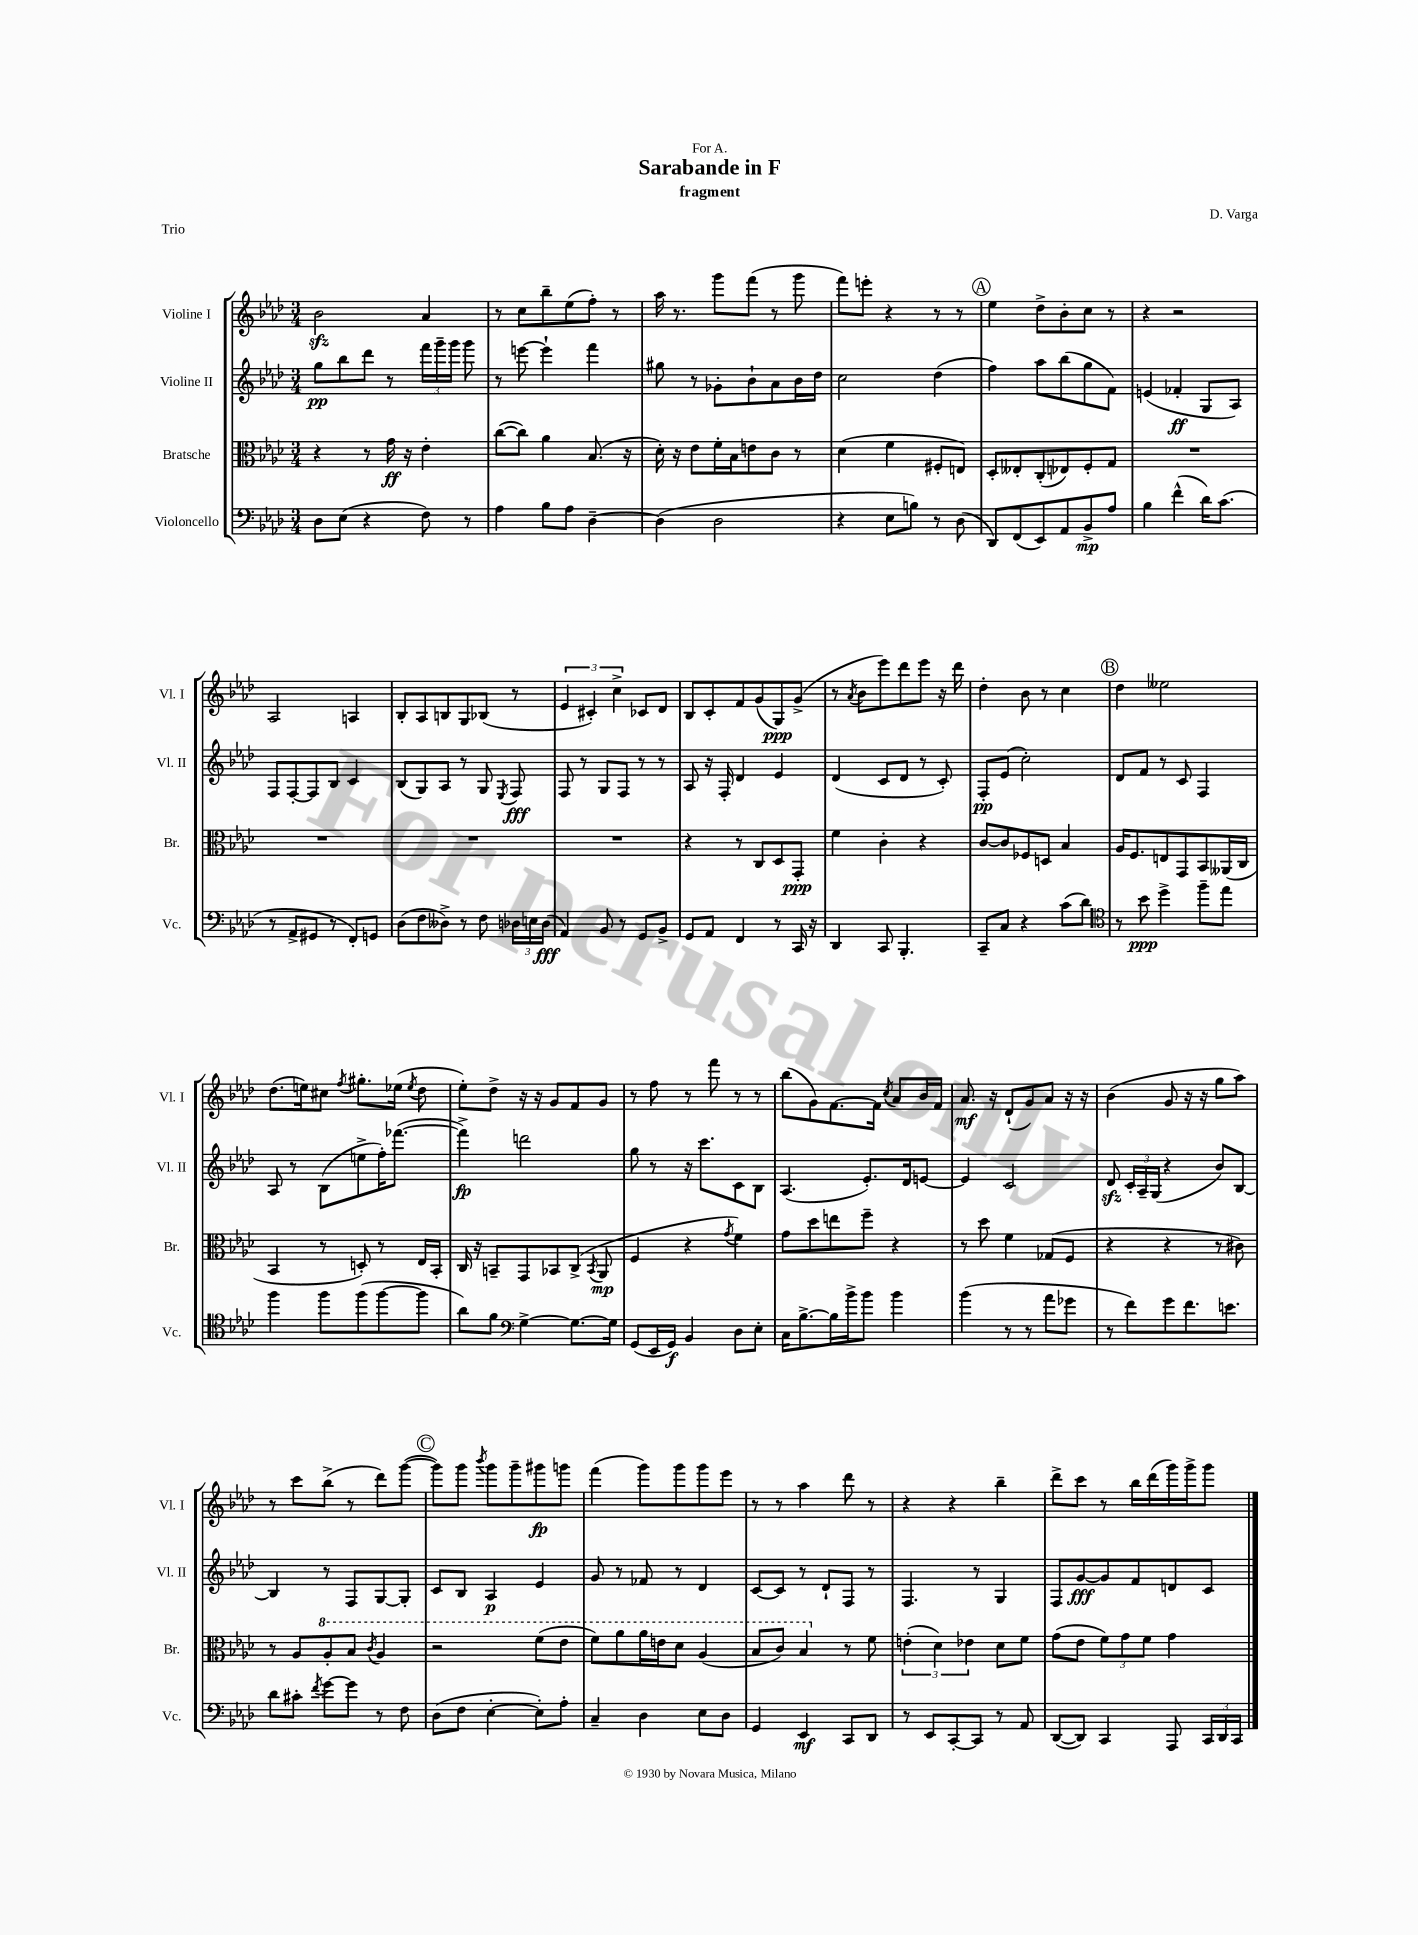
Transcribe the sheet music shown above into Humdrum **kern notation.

**kern	**dynam	**kern	**dynam	**kern	**dynam	**kern	**dynam
*part4	*part4	*part3	*part3	*part2	*part2	*part1	*part1
*staff4	*staff4	*staff3	*staff3	*staff2	*staff2	*staff1	*staff1
*I"Violoncello	*	*I"Bratsche	*	*I"Violine II	*	*I"Violine I	*
*I'Vc.	*	*I'Br.	*	*I'Vl. II	*	*I'Vl. I	*
*clefF4	*	*clefC3	*	*clefG2	*	*clefG2	*
*k[b-e-a-d-]	*	*k[b-e-a-d-]	*	*k[b-e-a-d-]	*	*k[b-e-a-d-]	*
*M3/4	*	*M3/4	*	*M3/4	*	*M3/4	*
=1	=1	=1	=1	=1	=1	=1	=1
8D-\L	.	4r	.	8gg\L	pp	2b-zz\	.
(8E-\J	.	.	.	8bb-\	.	.	.
4r	.	8r	.	8ddd-\J	.	.	.
.	.	16g\	ff	8r	.	.	.
.	.	16r	.	.	.	.	.
8F\)	.	4e-'\	.	24fff\LL	.	4a-/	.
.	.	.	.	24ggg~\	.	.	.
.	.	.	.	24ggg\JJ	.	.	.
8r	.	.	.	8ggg\	.	.	.
=2	=2	=2	=2	=2	=2	=2	=2
4A-\	.	([8cc\L	.	8r	.	8r	.
.	.	8cc\J])	.	[8eeen\	.	8cc\L	.
8B-\L	.	4a-\	.	4eee`\]	.	8bb-~\	.
8A-\J	.	.	.	.	.	(8ee-\	.
[4D-~\	.	(8.B-/	.	4fff\	.	8ff'\J)	.
.	.	.	.	.	.	8r	.
.	.	16r	.	.	.	.	.
=3	=3	=3	=3	=3	=3	=3	=3
(4D-\]	.	16d-'\)	.	8gg#X\	.	16aa-\	.
.	.	16r	.	.	.	8.r	.
.	.	8e-\L	.	8r	.	.	.
2D-\	.	16f'\L	.	8g-X'\L	.	8ggg\L	.
.	.	16B-\J	.	.	.	.	.
.	.	8en\	.	8b-`\	.	(8fff\J	.
.	.	8c\J	.	8a-\	.	8r	.
.	.	8r	.	16b-\L	.	8ggg\	.
.	.	.	.	16dd-\JJ	.	.	.
=4	=4	=4	=4	=4	=4	=4	=4
4r	.	(4d-\	.	2cc\	.	8fff\L)	.
.	.	.	.	.	.	8eeen'\J	.
8E-\L	.	4f\	.	.	.	4r	.
8Bn\J)	.	.	.	.	.	.	.
8r	.	8F#X'/L	.	(4dd-\	.	8r	.
(8D-\	.	8En/J)	.	.	.	8r	.
!!LO:REH:place=s1:t=A
=5	=5	=5	=5	=5	=5	=5	=5
8DD-/L)	.	8D-'/L	.	4ff\)	.	4ee-\	.
(8FF/	.	8E--X'/	.	.	.	.	.
8EE-/)	.	(8C'/	.	8aa-\L	.	8dd-^\L	.
8AA-/	.	8E-X/)	.	(8bb-\	.	8b-'\	.
8BB-^/	mp	8F'/	.	8gg\	.	8cc\J	.
8A-/J	.	8G/J	.	8f\J)	.	8r	.
=6	=6	=6	=6	=6	=6	=6	=6
4B-\	.	2.r	.	(4en/	.	4r	.
(4f^^\	.	.	.	4f-X'/	ff	2r	.
16d-\KL)	.	.	.	8G/L	.	.	.
(8.c\J	.	.	.	.	.	.	.
.	.	.	.	8A-/J)	.	.	.
!!LO:LB:g=z
=7	=7	=7	=7	=7	=7	=7	=7
8r	.	2.r	.	8F/L	.	2A-/	.
8AA-^/L	.	.	.	[8F'/	.	.	.
8GG#X/J	.	.	.	8F/]	.	.	.
8r	.	.	.	8B-/J	.	.	.
8FF'/L)	.	.	.	4c/	.	4An/	.
8GGn/J	.	.	.	.	.	.	.
=8	=8	=8	=8	=8	=8	=8	=8
(8D-\L	.	2.r	.	(8B-/L	.	8B-'/L	.
8F\	.	.	.	8G/)	.	8A-/	.
8D--X^\J)	.	.	.	8A-/J	.	8Bn/	.
8r	.	.	.	8r	.	8G/	.
8F\	.	.	.	8G/	.	(8B-X/J	.
.	.	.	.	8qE-/	.	.	.
24D-X\LL	.	.	.	8F/	fff	8r	.
24En\	.	.	.	.	.	.	.
(24D-\JJ	fff	.	.	.	.	.	.
=9	=9	=9	=9	=9	=9	=9	=9
4AA-/)	.	2.r	.	8F/	.	6e-/	.
.	.	.	.	8r	.	.	.
.	.	.	.	.	.	6c#X'/)	.
8BB-/	.	.	.	8G/L	.	.	.
.	.	.	.	.	.	6cc^\	.
8r	.	.	.	8F/J	.	.	.
8GG/L	.	.	.	8r	.	8c-X/L	.
8BB-^/J	.	.	.	8r	.	8d-/J	.
=10	=10	=10	=10	=10	=10	=10	=10
8GG/L	.	4r	.	8A-/	.	8B-/L	.
8AA-/J	.	.	.	16r	.	8c'/	.
.	.	.	.	16F'/	.	.	.
4FF/	.	8r	.	4d-/	.	8f/	.
.	.	8C/L	.	.	.	(8g/	.
8r	.	8D-/	.	4e-/	.	8G/)	ppp
16CC/	.	8GG'/J	ppp	.	.	(8g^/J	.
16r	.	.	.	.	.	.	.
=11	=11	=11	=11	=11	=11	=11	=11
4DD-/	.	4f\	.	(4d-/	.	8r	.
.	.	.	.	.	.	8qa-/	.
.	.	.	.	.	.	8b-\L	.
8CC/	.	4c'\	.	8c/L	.	8eee-\)	.
4.BBB-'/	.	.	.	8d-/J	.	8ddd-\	.
.	.	4r	.	8r	.	8eee-\J	.
.	.	.	.	8c'/)	.	16r	.
.	.	.	.	.	.	16ddd-\	.
=12	=12	=12	=12	=12	=12	=12	=12
8CC~/L	.	[8c/L	.	8F'/L	pp	4dd-'\	.
8C/J	.	8c/]	.	(8e-/J	.	.	.
4r	.	8F-X/	.	2cc'\)	.	8b-\	.
.	.	8Dn/J	.	.	.	8r	.
(8c\L	.	4B-/	.	.	.	4cc\	.
8d-\J)	.	.	.	.	.	.	.
!!LO:REH:place=s1:t=B
=13	=13	=13	=13	=13	=13	=13	=13
*clefC4	*	*	*	*	*	*	*
8r	.	16A-/KL	.	8d-/L	.	4dd-\	.
.	.	8.F/	.	.	.	.	.
8b-\	ppp	.	.	8f/J	.	.	.
4dd-^\	.	8En/	.	8r	.	2ee--X\	.
.	.	8GG/	.	8c/	.	.	.
8ff~\L	.	8BB-/	.	4F/	.	.	.
8ee-\J	.	(16AA--X/L	.	.	.	.	.
.	.	16C/JJ	.	.	.	.	.
!!LO:LB:g=z
=14	=14	=14	=14	=14	=14	=14	=14
4ff\	.	4BB-/	.	8A-/	.	(8.dd-\L	.
.	.	.	.	8r	.	.	.
.	.	.	.	.	.	16een\k)	.
8ff\L	.	8r	.	(8B-\L	.	8cc#X\J	.
.	.	.	.	.	.	8qff/	.
(8ff\	.	8Dn'/)	.	8een^\	.	8.gg#X'\L	.
[8ff\	.	8r	.	16ff'\K)	.	.	.
.	.	.	.	([8.fff-X\J	.	(16ee-X\Jk	.
.	.	.	.	.	.	8qee-/	.
8ff\J]	.	16E-/LL	.	.	.	8dd-\	.
.	.	16BB-'/JJ	.	.	.	.	.
=15	=15	=15	=15	=15	=15	=15	=15
8a-\L)	.	16C/	.	4fff-^\])	fp	8ee-'\L)	.
.	.	16r	.	.	.	.	.
8f\J	.	8BBn~/L	.	.	.	8dd-^\J	.
*clefF4	*	*	*	*	*	*	*
[4G^\	.	8GG/	.	2dddn\	.	16r	.
.	.	.	.	.	.	16r	.
.	.	8BB-X/	.	.	.	8g/L	.
8.G\L_	.	(8C^/J	.	.	.	8f/	.
.	.	8qBB-/	.	.	.	.	.
.	.	8AA-/	mp	.	.	8g/J	.
16G\Jk]	.	.	.	.	.	.	.
=16	=16	=16	=16	=16	=16	=16	=16
(8GG/L	.	4F/	.	8gg\	.	8r	.
16EE-/L	.	.	.	8r	.	8ff\	.
16GG/JJ)	f	.	.	.	.	.	.
4BB-/	.	4r	.	16r	.	8r	.
.	.	.	.	8.ccc\L	.	.	.
.	.	.	.	.	.	8fff\	.
.	.	8qg/	.	.	.	.	.
8D-\L	.	4f\)	.	8c\	.	8r	.
8E-'\J	.	.	.	8B-\J	.	8r	.
=17	=17	=17	=17	=17	=17	=17	=17
16C\KL	.	8g\L	.	(4.A-/	.	(8bb-\L	.
[8.B-^\	.	.	.	.	.	.	.
.	.	8dd-\	.	.	.	8g\)	.
16B-\L]	.	8een\	.	.	.	[8.f\	.
16b-^\J	.	.	.	.	.	.	.
8b-\J	.	8ff~\J	.	8.e-'/L)	.	.	.
.	.	.	.	.	.	16f\Jk]	.
.	.	.	.	.	.	8qcc/	.
4b-\	.	4r	.	.	.	8a-/L	.
.	.	.	.	16d-/k	.	.	.
.	.	.	.	[8en/J	.	16b-/L	.
.	.	.	.	.	.	16f/JJ	.
=18	=18	=18	=18	=18	=18	=18	=18
(4b-\	.	8r	.	4e/]	.	8.a-/	mf
.	.	8dd-\	.	.	.	.	.
.	.	.	.	.	.	16r	.
8r	.	4f\	.	2c/	.	(8d-`/L	.
8r	.	.	.	.	.	8g/)	.
8a-\L	.	(8G-X/L	.	.	.	8a-/J	.
8g-X\J	.	8F/J	.	.	.	16r	.
.	.	.	.	.	.	16r	.
=19	=19	=19	=19	=19	=19	=19	=19
8r	.	4r	.	8d-zz/	.	(4b-\	.
8f\L)	.	.	.	24c'/LL	.	.	.
.	.	.	.	24A-~/	.	.	.
.	.	.	.	(24G/JJ	.	.	.
8g\	.	4r	.	4r	.	8g/	.
8.f\	.	.	.	.	.	16r	.
.	.	.	.	.	.	16r	.
.	.	8r	.	8b-/L)	.	8gg\L	.
8.en\J	.	.	.	.	.	.	.
.	.	8c#X\)	.	[8B-/J	.	8aa-\J)	.
!!LO:LB:g=z
=20	=20	=20	=20	=20	=20	=20	=20
8d-\L	.	8r	.	4B-/]	.	8r	.
8c#X'\J	.	8A-/L	.	.	.	8ccc\L	.
8qf/	.	.	.	.	.	.	.
*	*	*8va	*	*	*	*	*
[8g\L	.	8a-'/	.	8r	.	(8bb-^\J	.
8g\J]	.	8b-/J	.	8F/L	.	8r	.
.	.	8qcc/	.	.	.	.	.
8r	.	4a-/	.	[8G/	.	8ddd-\L)	.
8F\	.	.	.	8G'/J]	.	([8ggg\J	.
!!LO:REH:place=s1:t=C
=21	=21	=21	=21	=21	=21	=21	=21
(8D-\L	.	2r	.	8c/L	.	8ggg\L])	.
8F\J	.	.	.	8B-/J	.	8ggg\J	.
.	.	.	.	.	.	8qbbb-/	.
[4E-'\	.	.	.	4A-/	p	8ggg\L	.
.	.	.	.	.	.	8ggg~\	.
8E-'\L])	.	(8ff\L	.	4e-/	.	8ggg#X\	fp
8A-'\J	.	8ee-\J	.	.	.	8gggn\J	.
=22	=22	=22	=22	=22	=22	=22	=22
4C~/	.	8ff\L)	.	8g/	.	(4fff\	.
.	.	8aa-\	.	8r	.	.	.
4D-\	.	16aa-\L	.	8f-X/	.	8ggg\L)	.
.	.	16een\J	.	.	.	.	.
.	.	8dd-\J	.	8r	.	8ggg\	.
8E-\L	.	(4a-/	.	4d-/	.	8ggg\	.
8D-\J	.	.	.	.	.	8eee-\J	.
=23	=23	=23	=23	=23	=23	=23	=23
4GG/	.	8b-/L	.	[8c/L	.	8r	.
.	.	8cc/J)	.	8c/J]	.	8r	.
4EE-/	mf	4b-/	.	8r	.	4aa-\	.
.	.	.	.	8d-`/L	.	.	.
*	*	*X8va	*	*	*	*	*
8CC/L	.	8r	.	8F/J	.	8ddd-\	.
8DD-/J	.	8f\	.	8r	.	8r	.
=24	=24	=24	=24	=24	=24	=24	=24
8r	.	(6en'\	.	4.F/	.	4r	.
8EE-/L	.	.	.	.	.	.	.
.	.	6d-\)	.	.	.	.	.
[8CC'/	.	.	.	.	.	4r	.
.	.	6e-X\	.	.	.	.	.
8CC/J]	.	.	.	8r	.	.	.
8r	.	8d-\L	.	4G/	.	4bb-~\	.
8AA-/	.	8f\J	.	.	.	.	.
=25	=25	=25	=25	=25	=25	=25	=25
([8DD-/L	.	(8g\L	.	8F/L	.	8ddd-^\L	.
8DD-/J])	.	8e-\J	.	[8g/	fff	8ccc\J	.
4CC/	.	12f\L)	.	8g/]	.	8r	.
.	.	12g\	.	.	.	.	.
.	.	.	.	8f/	.	16bb-\LL	.
.	.	12f\J	.	.	.	.	.
.	.	.	.	.	.	(16ddd-\	.
8AAA-/	.	4g\	.	8dn/	.	16ggg\)	.
.	.	.	.	.	.	16ggg^\J	.
24CC/LL	.	.	.	8c/J	.	8ggg\J	.
24DD-/	.	.	.	.	.	.	.
24CC/JJ	.	.	.	.	.	.	.
==	==	==	==	==	==	==	==
*-	*-	*-	*-	*-	*-	*-	*-
